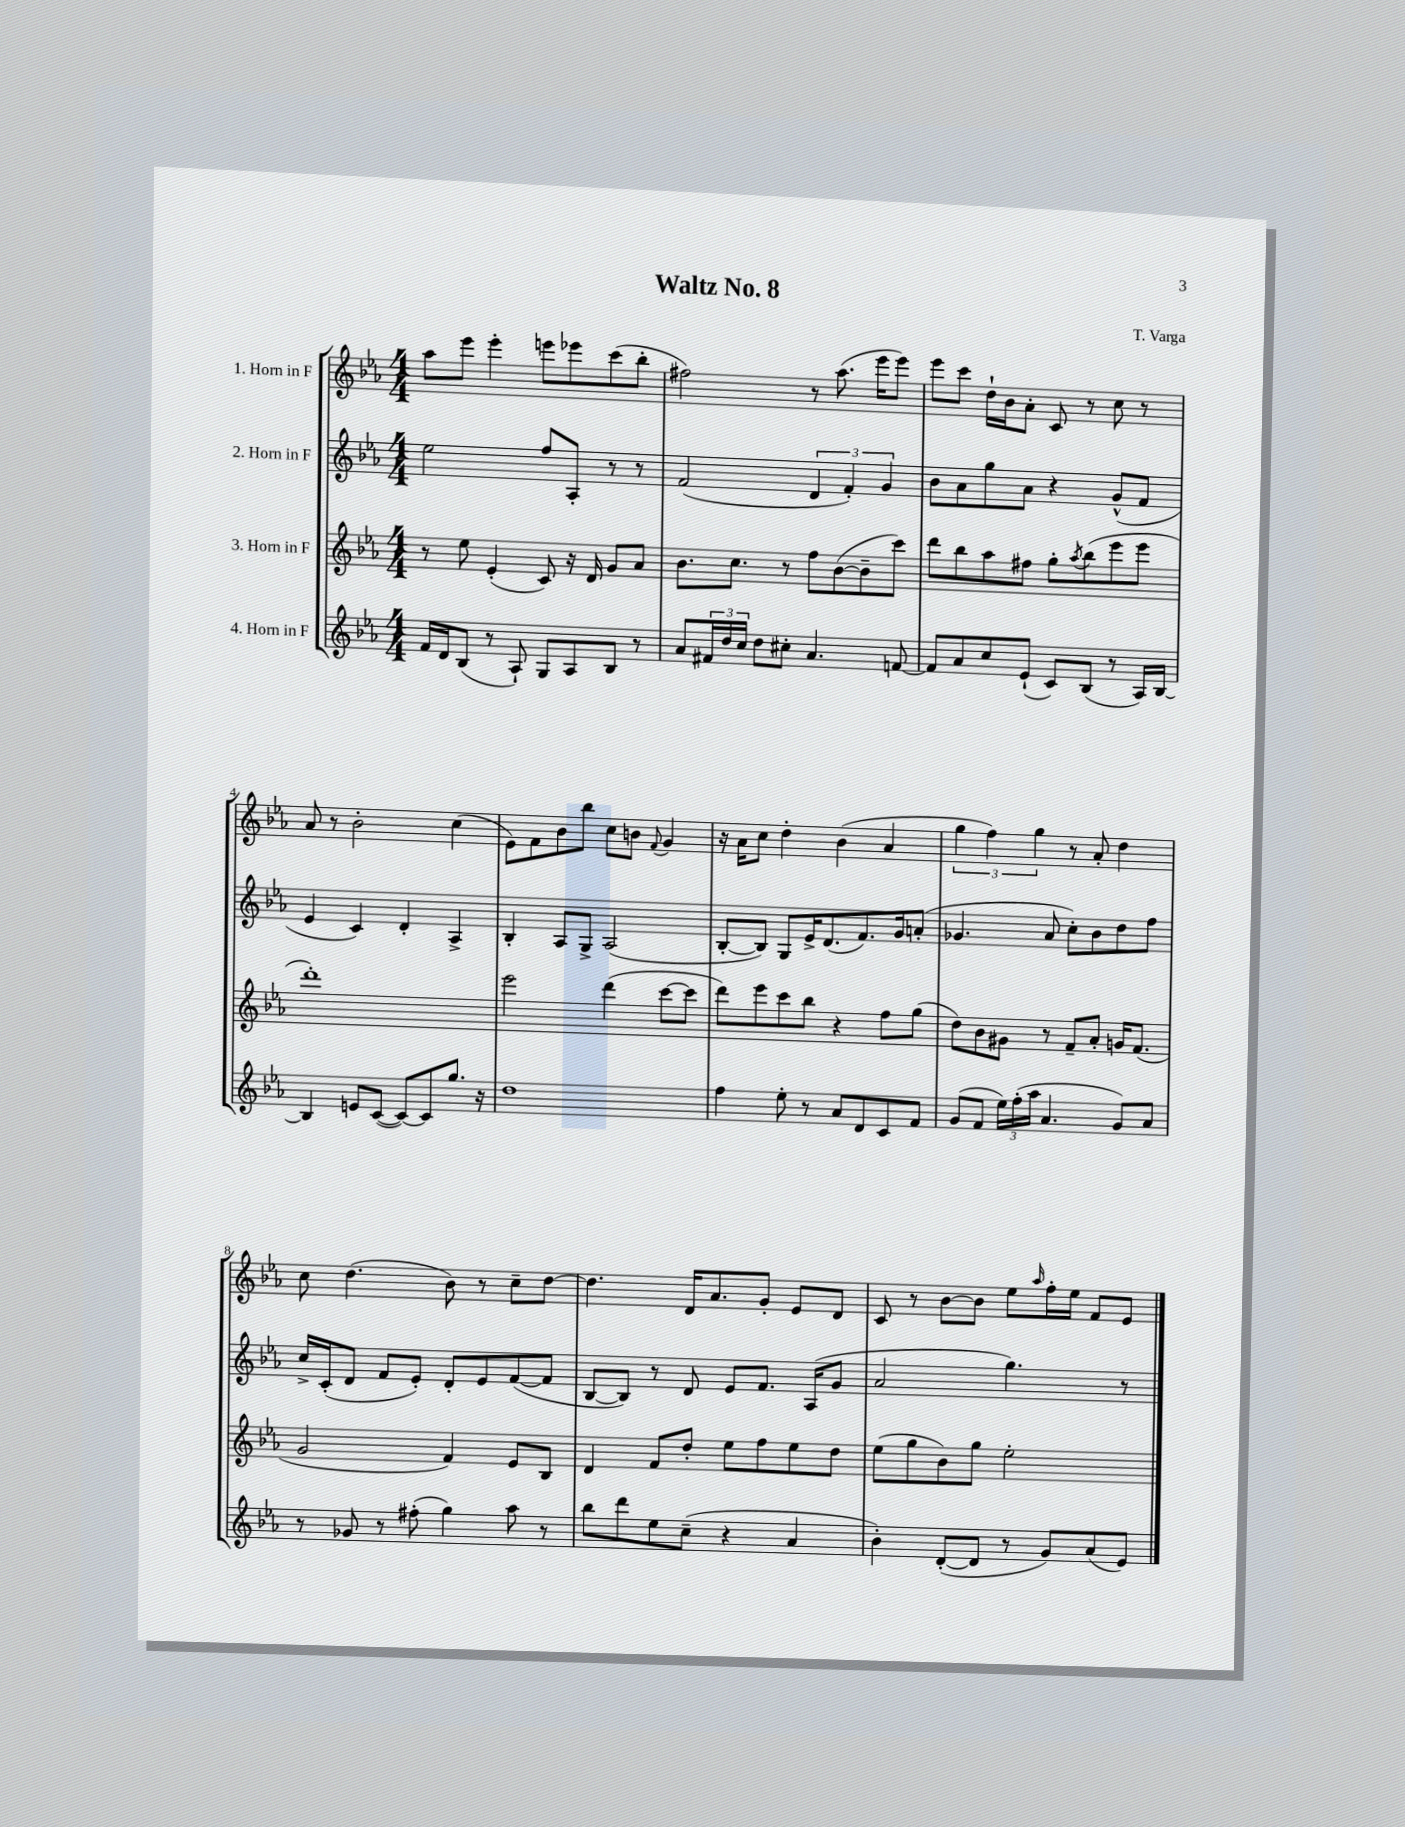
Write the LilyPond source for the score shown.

\header { title = "Waltz No. 8" composer = "T. Varga" }
<<
\new StaffGroup <<
\new Staff = "s0" \with { instrumentName = "1. Horn in F" } {
    \clef treble \key ees \major \numericTimeSignature \time 4/4
    aes''8 ees'''8 ees'''4-. e'''8 ees'''8 c'''8( bes''8-. |
    fis''2) r8 aes''8.( ees'''16 ees'''8) |
    ees'''8 c'''8 d''16-! bes'16 aes'8-. c'8 r8 c''8 r8 |
    aes'8 r8 bes'2-. c''4( |
    ees'8) f'8 bes'8 bes''8 c''8 b'8 \appoggiatura { f'8 } g'4 |
    r16 aes'16 c''8 d''4-. bes'4( aes'4 |
    \tuplet 3/2 { g''4 f''4) g''4 } r8 aes'8-. d''4 |
    c''8 d''4.( bes'8) r8 c''8-- d''8~ |
    d''4. d'16 aes'8. g'8-. ees'8 d'8 |
    c'8 r8 bes'8~ bes'8 ees''8 \grace { aes''16 } f''16-. ees''16 f'8 ees'8 \bar "|." |
}
\new Staff = "s1" \with { instrumentName = "2. Horn in F" } {
    \clef treble \key ees \major \numericTimeSignature \time 4/4
    ees''2 f''8 aes8-. r8 r8 |
    f'2( \tuplet 3/2 { d'4 f'4-.) g'4 } |
    bes'8 aes'8 g''8 aes'8 r4 g'8-^( f'8 |
    ees'4 c'4) d'4-. aes4-> |
    bes4-. aes8 g8-> aes2( |
    bes8~-. bes8) g8 ees'16-> d'8.( f'8.) g'16 a'8-.( |
    ges'4. aes'8 c''8-.) bes'8 d''8 f''8 |
    c''16-> c'16-.( d'8 f'8 ees'8-.) d'8-. ees'8 f'8~( f'8 |
    bes8~ bes8) r8 d'8 ees'8 f'8. aes16( g'8 |
    aes'2 g''4.) r8 \bar "|." |
}
\new Staff = "s2" \with { instrumentName = "3. Horn in F" } {
    \clef treble \key ees \major \numericTimeSignature \time 4/4
    r8 ees''8 ees'4-.( c'8) r16 d'16 g'8 aes'8 |
    bes'8. c''8. r8 f''8 bes'8~( bes'8-- c'''8) |
    d'''8 bes''8 aes''8 fis''8 g''8-. \acciaccatura { aes''8 } bes''8( ees'''8 ees'''8 |
    d'''1-.) |
    ees'''2 d'''4( c'''8~ c'''8 |
    d'''8) ees'''8 c'''8 bes''8 r4 f''8 g''8( |
    d''8) bes'8 gis'8 r8 f'8-- aes'8-. g'16 f'8.( |
    g'2 f'4) ees'8 bes8 |
    d'4 f'8 d''8-. ees''8 f''8 ees''8 d''8 |
    ees''8( g''8 bes'8) g''8 ees''2-. \bar "|." |
}
\new Staff = "s3" \with { instrumentName = "4. Horn in F" } {
    \clef treble \key ees \major \numericTimeSignature \time 4/4
    f'16 d'16 bes8( r8 aes8-!) g8 aes8 bes8 r8 |
    aes'8 \tuplet 3/2 { fis'16 d''16 c''16 } d''8 cis''8-. aes'4. f'8~ |
    f'8 aes'8 c''8 ees'8-!( c'8) bes8( r8 aes16) bes16~ |
    bes4 e'8 c'8~( c'8~) c'8 g''8. r16 |
    d''1 |
    f''4 ees''8-. r8 aes'8 d'8 c'8 f'8 |
    g'8( f'8 \tuplet 3/2 { ees''16) f''16-.( aes''16 } aes'4. g'8) aes'8 |
    r8 ges'8 r8 fis''8-.( g''4) aes''8 r8 |
    bes''8 d'''8 ees''8 c''8--( r4 aes'4 |
    bes'4-.) d'8~-.( d'8 r8 g'8) aes'8( ees'8) \bar "|." |
}
>>
>>
